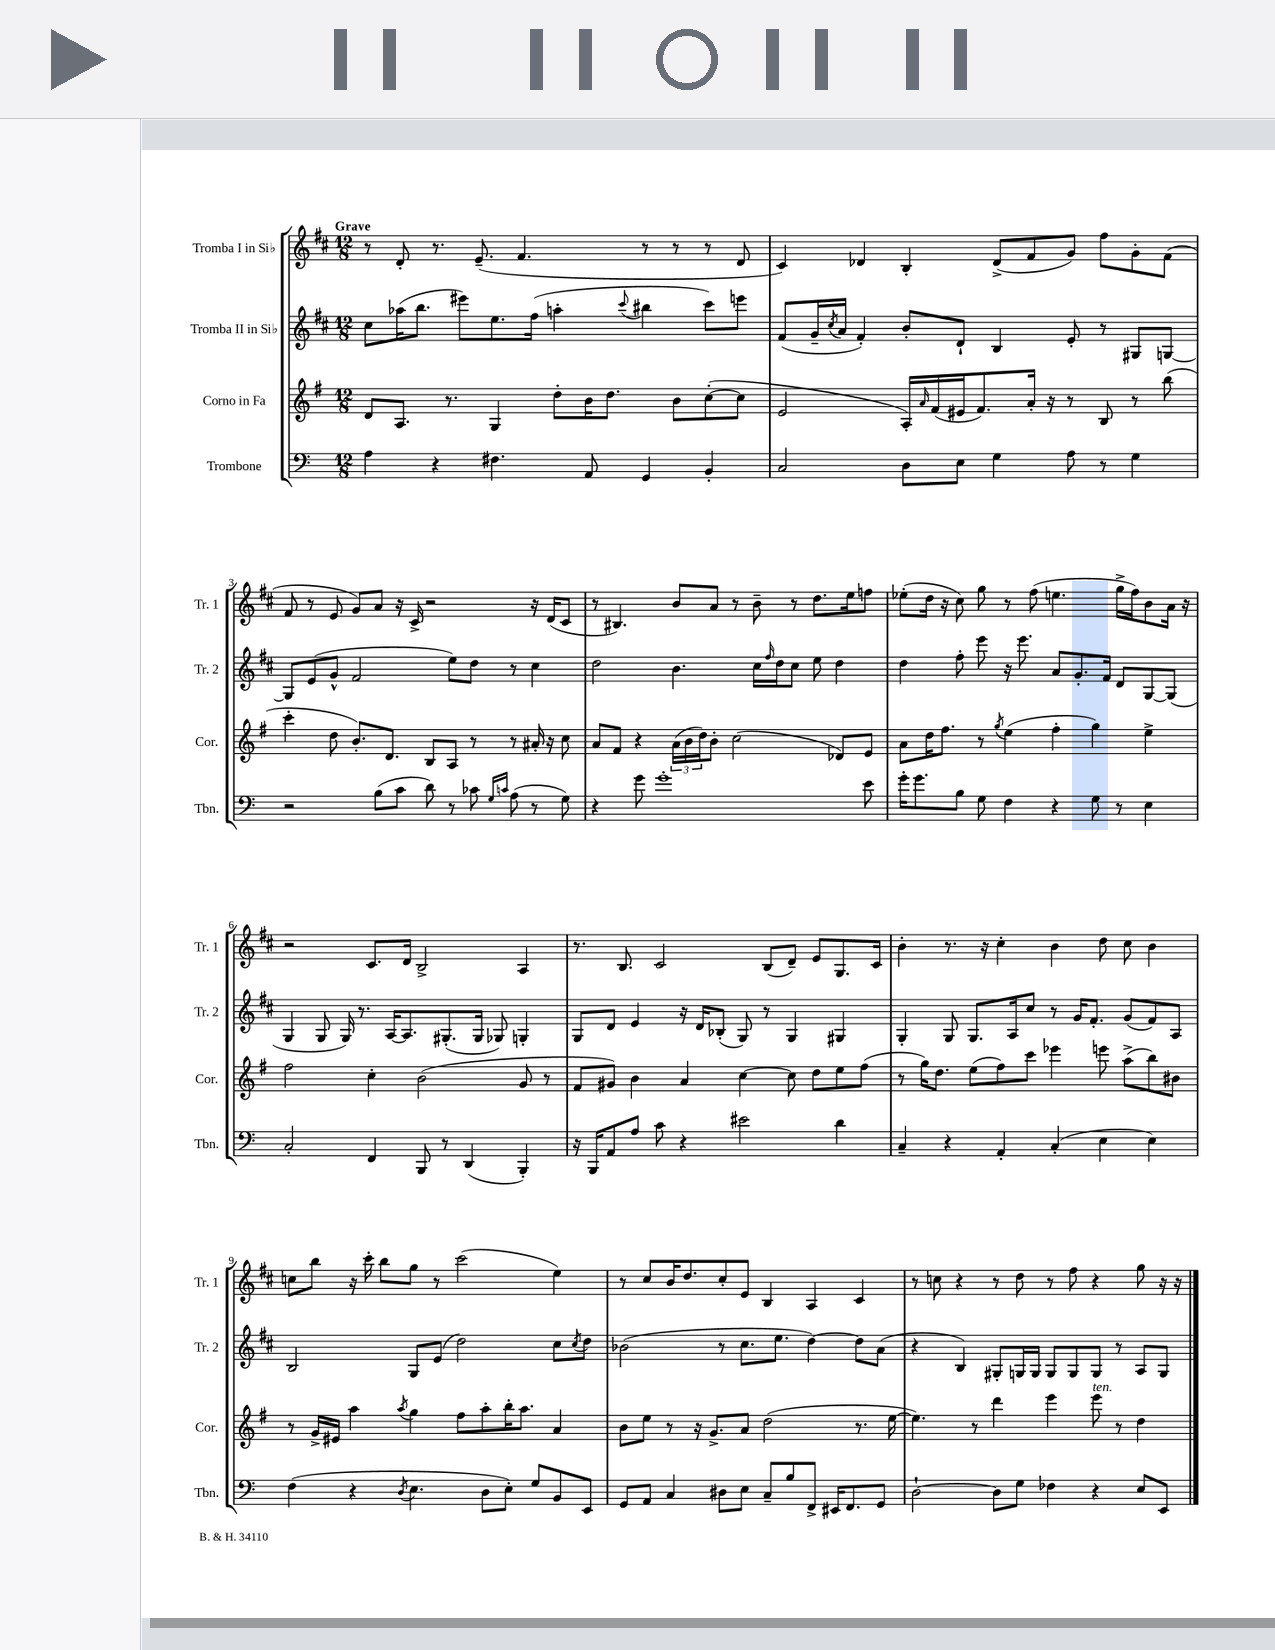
<<
\new StaffGroup <<
\new Staff = "s0" \with { instrumentName = "Tromba I in Sib" shortInstrumentName = "Tr. 1" } {
    \clef treble \key d \major \numericTimeSignature \time 12/8 \tempo "Grave"
    r8 d'8-. r8. e'8.--( fis'4. r8 r8 r8 d'8 |
    cis'4) des'4 b4-. des'8->( fis'8 g'8) fis''8 g'8-. fis'8( |
    fis'8 r8 e'8 g'8) a'8 r16 cis'16-> r2 r16 d'16( cis'8 |
    r8 bis4.) b'8 a'8 r8 b'8-- r8 d''8. e''16 f''8 |
    ees''8-.( d''16 r16 cis''8) g''8 r8 fis''8( e''4. g''16-> fis''16) b'8 a'16 r16 |
    r2 cis'8. d'16 b2-> a4 |
    r8. b8. cis'2 b8( d'8--) e'8 g8. cis'16 |
    b'4-. r8. r16 cis''4-. b'4 d''8 cis''8 b'4 |
    c''8 b''8 r16 cis'''16-. b''8 g''8 r8 cis'''2( e''4) |
    r8 cis''8 b'16 d''8. cis''8-. e'8 b4 a4 cis'4 |
    r8 c''8 r4 r8 d''8 r8 fis''8 r4 g''8 r16 r16 \bar "|." |
}
\new Staff = "s1" \with { instrumentName = "Tromba II in Sib" shortInstrumentName = "Tr. 2" } {
    \clef treble \key d \major \numericTimeSignature \time 12/8
    cis''8 aes''16( b''8. eis'''8) e''8. fis''16( a''4-. \appoggiatura { cis'''8 } bis''4 cis'''8) e'''8 |
    fis'8( g'16-- \acciaccatura { cis''8 } a'16 fis'4-.) b'8-. d'8-! b4 e'8-. r8 gis8 g8~ |
    g8 e'8( g'8-^ fis'2 e''8) d''8 r8 cis''4 |
    d''2 b'4. cis''16 \grace { fis''16 } d''16 cis''8 e''8 d''4 |
    d''4 fis''8-. e'''8 r16 e'''8. a'8 g'8.-. fis'16 d'8 g8~ g8( |
    g4 g8 g16) r8. a16~ a8. gis8.-.( gis16 ges8) g4-. |
    g8 d'8 e'4 r16 d'16 bes8-.( g8) r8 g4 gis4 |
    g4-. g8 g8. a16 cis''8 r8 g'16 fis'8.-. g'8( fis'8) a8 |
    b2 g8 e'8( d''2) cis''8 \acciaccatura { cis''8 } d''8 |
    bes'2( r8 cis''8. e''8. d''4~) d''8 a'8( |
    r4 b4) gis8-. g16 g16 g8 g8 g8 r8 a8 g8 \bar "|." |
}
\new Staff = "s2" \with { instrumentName = "Corno in Fa" shortInstrumentName = "Cor." } {
    \clef treble \key g \major \numericTimeSignature \time 12/8
    d'8 a8. r8. g4 d''8-. b'16 d''8. b'8 c''8~-.( c''8 |
    e'2 a16-.) \grace { a'16 } fis'16( eis'16 fis'8.) a'16-. r16 r8 b8 r8 b''8( |
    c'''4-. d''8 b'8.-.) d'8. b8 a8 r8 r8 ais'16-. r16 c''8 |
    a'8 fis'8 r4 \tuplet 3/2 { a'16( b'16 d''16) } b'8-. c''2( des'8) e'8 |
    a'8 d''16 fis''8. r8 \acciaccatura { g''8 } e''4( fis''4-. g''4) e''4-> |
    fis''2 c''4-. b'2( g'8 r8 |
    fis'8 gis'8) b'4 a'4 c''4~ c''8 d''8 e''8 fis''8( |
    r8 g''16) d''8. e''8( fis''8) c'''8 ees'''4 e'''8 a''8->( b''8) bis'8 |
    r8 g'16-> eis'16 a''4 \acciaccatura { a''8 } g''4 fis''8 a''8-. b''16-. a''8. a'4 |
    b'8 e''8 r8 r16 g'8.-> a'8 d''2( r8. e''16~ |
    e''4.) r8 d'''4 e'''4 e'''8^\markup { \italic "ten." } r8 d''4 \bar "|." |
}
\new Staff = "s3" \with { instrumentName = "Trombone" shortInstrumentName = "Tbn." } {
    \clef bass \key c \major \numericTimeSignature \time 12/8
    a4 r4 fis4. a,8 g,4 b,4-. |
    c2 d8 e8 g4 a8 r8 g4 |
    r2 b8( c'8 d'8) r8 ces'8 \grace { g16 c'16 } a8( r8 g8) |
    r4 g'8 g'1-. e'8 |
    g'16-. g'8. b8 g8 f4 r4 g8 r8 e4 |
    c2-. f,4 b,,8 r8 d,4( b,,4-.) |
    r16 b,,16 a,8 a8 c'8 r4 eis'2 d'4 |
    c4-- r4 a,4-. c4-.( e4 e4) |
    f4( r4 \acciaccatura { d8 } e4. d8 e8-.) g8 b,8 e,8 |
    g,8 a,8 c4 dis8 e8 c8-- b8 f,8-> eis,16 f,8. g,8 |
    d2~-! d8 g8 fes4 r4 e8 e,8 \bar "|." |
}
>>
>>
